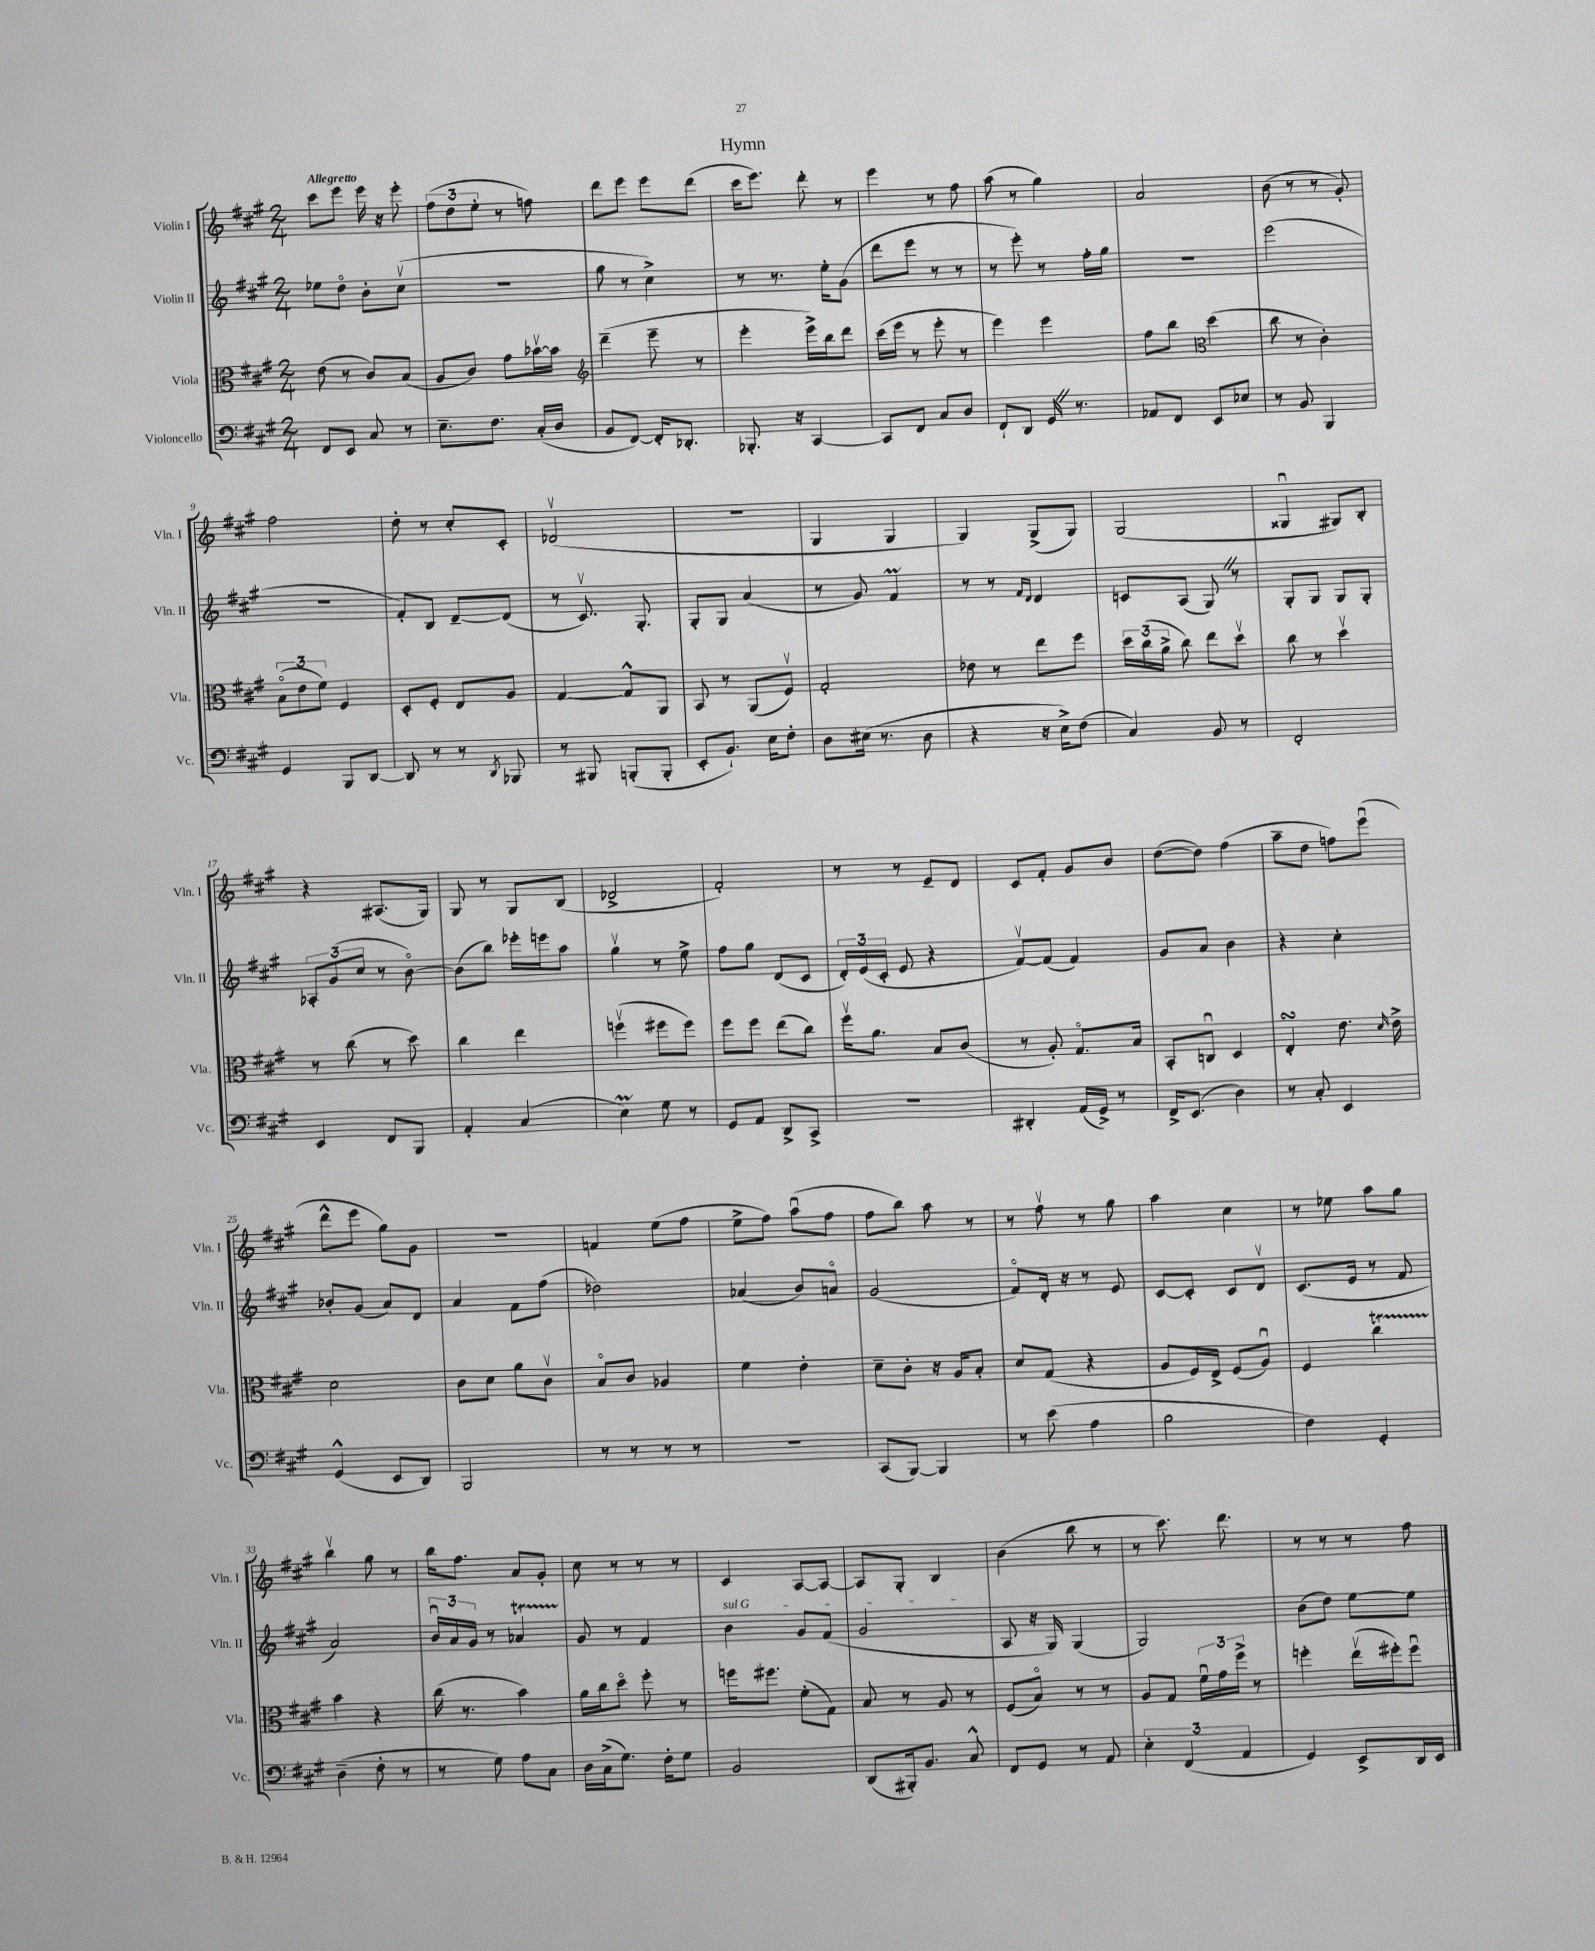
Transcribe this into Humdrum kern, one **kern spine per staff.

**kern	**kern	**kern	**kern
*part4	*part3	*part2	*part1
*staff4	*staff3	*staff2	*staff1
*I"Violoncello	*I"Viola	*I"Violin II	*I"Violin I
*I'Vc.	*I'Vla.	*I'Vln. II	*I'Vln. I
*clefF4	*clefC3	*clefG2	*clefG2
*k[f#c#g#]	*k[f#c#g#]	*k[f#c#g#]	*k[f#c#g#]
*M2/4	*M2/4	*M2/4	*M2/4
=1	=1	=1	=1
!	!	!	!LO:TX:a:B:t=Allegretto
8FF#/L	(8e\	8ee-X\L	8ccc#\L
8EE/J	8r	8dd\J	8eee\J
8C#/	8c#/L)	8b'\L	16eee\
.	.	.	16r
8r	(8B/J	(8cc#v\J	8eee'\
=2	=2	=2	=2
8.E~\L	8A/L	2r	(12ff#\L
.	.	.	12dd\
.	8c#/J)	.	.
.	.	.	12ee'\J
8.F#\J	.	.	.
.	8g#\L	.	8r
(16C#'/LL	[16b-Xv\L	.	8ffn\)
16D/JJ	16b-\JJ]	.	.
=3	=3	=3	=3
*	*clefG2	*	*
8BB/L	(4ddd~\	8gg#\	8ddd\L
[8FF#/J)	.	8r	8eee\J
16FF#'/KL]	8eee~\	4cc#^\)	8eee\L
8.DD-X'/J	.	.	.
.	8r	.	(8ddd\J
=4	=4	=4	=4
8.BBB-X'/	4eee'\	8r	16ccc#\KL
.	.	.	8.eee\J)
.	.	8.r	.
16r	.	.	.
[4CC#/	16eee^\LL)	.	8ddd'\
.	16bb\J	16ee'\KL	.
.	8ddd\J	(8g#\J	8r
=5	=5	=5	=5
8CC#/L]	(16ccc#\LL	8ddd\L	4eee\
.	16eee\JJ	.	.
8FF#/J	8r	8eee\J	.
8C#/L	8eee'\	8r	8r
8D/J	8r	8r	8ff#\
=6	=6	=6	=6
8FF#`/L	4eee\)	8r	(8aa\
8DD/J	.	8eee'\)	8r
16GG#Z/	4eee\	8r	4gg#\)
8.r	.	.	.
.	.	16ff#'\LL	.
.	.	16gg#\JJ	.
=7	=7	=7	=7
8AA-X/L	8ff#\L	2r	2a/
8FF#/J	8bb\J	.	.
*	*clefC3	*	*
8EE/L	(4dd\	.	.
8E-X/J	.	.	.
=8	=8	=8	=8
8r	8cc#\	(2eee\	(8b\
8BB/	8r	.	8r
4BBB/	4c#'\)	.	8r
.	.	.	8g#'/)
!!LO:LB:g=z
=9	=9	=9	=9
4GG#/	(12B\L	2r	2ff#\
.	12e\	.	.
.	12f#\J)	.	.
8BBB/L	4F#/	.	.
[8DD/J	.	.	.
=10	=10	=10	=10
8DD/]	8D'/L	8f#'/L)	8dd'\
8r	8F#'/J	8B/J	8r
8r	8E/L	[8d~/L	8cc#'/L
8qDD/	.	.	.
8BBB-X/	8A/J	(8d/J]	8c#'/J
=11	=11	=11	=11
8r	[4G#/	8r	(2d-Xv/
8BBB#X/	.	8.c#v/)	.
(8BBBn'/L	8G#^^/L]	.	.
.	.	8.G#'/	.
8BBB'/J	8AA/J	.	.
=12	=12	=12	=12
8EE'/L	8BB/	8G#'/L	2r
8.BB`/J)	8r	8G#/J	.
.	(8AA/L	(4a/	.
16E\KL	.	.	.
8F#'\J	8F#v/J)	.	.
=13	=13	=13	=13
8D\L	2G#'/	8r	4G#/
(16E#X\Jk	.	8g#/)	.
8.r	.	.	.
.	.	4f#M/	4G#/
8D\	.	.	.
=14	=14	=14	=14
4r	8e-X\	8r	4G#/)
.	8r	8r	.
.	.	16qqf#/LL	.
.	.	16qqd/JJ	.
16r	8ee\L	4d/	(8G#^/L
16E^\KL)	.	.	.
(8F#\J	8ff#\J	.	8G#/J)
=15	=15	=15	=15
4C#/)	24dd\LL	8cn/L	(2G#/
.	(24cc#\	.	.
.	24a^\JJ	.	.
.	8cc#\)	(8A/J	.
8BB/	8ee\L	8G#Z/)	.
8r	8ddv\J	8r	.
=16	=16	=16	=16
2FF#'/	8cc#\	8G#'/L	4G##Xu/
.	8r	8G#/J	.
.	4ddv\	8G#/L	8G#X/L)
.	.	8G#'/J	8B'/J
!!LO:LB:g=z
=17	=17	=17	=17
4EE/	8r	12A-X'/L	4r
.	.	(12g#/	.
.	(8cc#\	.	.
.	.	12cc#/J	.
8FF#/L	8r	8r	(8.A#X/L
8BBB/J	8dd\)	[8b\)	.
.	.	.	16G#/Jk)
=18	=18	=18	=18
4AA'/	4cc#\	(8b\L]	8G#/
.	.	8bb\J)	8r
(4C#/	4ee\	16eee-X'\LL	8G#/L
.	.	16eeen\J	.
.	.	8aa\J	(8B/J
=19	=19	=19	=19
4EM\)	(4ffnv\	4gg#v\	2d-X^/
8G#\	8ff#X\L	8r	.
8r	8ff#\J)	8ee^\	.
=20	=20	=20	=20
8GG#/L	8ff#\L	8ff#\L	2f#'/)
8AA/J	8ff#\J	8gg#\J	.
8DD^/L	(8ee\L	(8d/L	.
8CC#^/J	8cc#\J)	8c#/J	.
=21	=21	=21	=21
2r	16ff#v\KL	24d'/LL)	8r
.	.	(24e/	.
.	8.a\J	.	.
.	.	24c#'/JJ	.
.	.	8e/	8r
.	8B/L	4r	8e~/L
.	(8c#/J	.	8d/J
=22	=22	=22	=22
4DD#X'/	8r	[8f#v/L)	8c#/L
.	8A'/)	(8f#/J]	8f#'/J
(16AA/LL	8.G#/L	4f#/)	8g#/L
16GG#^/JJ)	.	.	.
8r	.	.	8b/J
.	16B/Jk	.	.
=23	=23	=23	=23
16FF#^/KL	8BB'/L	8g#/L	([8dd\L
(8.EE/J	.	.	.
.	8Cnu/J	8a/J	8dd\J])
4D\)	4D/	4b\	(4ff#\
=24	=24	=24	=24
8r	4EsSSS'/	4r	8aa~\L
8C#'/	.	.	8dd\J
4EE/	8.e\	4cc#'\	8ffn\L)
.	.	.	(8eeeu\J
.	16qqd/	.	.
.	16e^\	.	.
!!LO:LB:g=z
=25	=25	=25	=25
(4GG#^^/	2d\	8b-X'/L	8ddd^^\L
.	.	(8g#/J	8eee\J
8EE/L	.	8a/L)	8gg#\L)
8DD/J)	.	8d/J	8g#\J
=26	=26	=26	=26
2BBB/	8c#\L	4a/	2r
.	8d\J	.	.
.	8a\L	8f#\L	.
.	8c#v\J	(8ff#\J	.
=27	=27	=27	=27
8r	8B/L	2dd-X\)	4fn/
8r	8c#/J	.	.
8r	4A-X/	.	(8ee\L
8r	.	.	8ff#\J
=28	=28	=28	=28
2r	4f#\	(4a-X/	8ee^\L
.	.	.	8ff#\J)
.	4e'\	8b/L)	(8aau\L
.	.	8an/J	8ff#\J
=29	=29	=29	=29
(8CC#/L	8d~\L	(2g#/	8ff#\L
[8BBB/J)	8c#'\J	.	8bb\J)
4BBB/]	16r	.	8aa\
.	16A/KL	.	.
.	8B'/J	.	8r
=30	=30	=30	=30
8r	8d/L	8f#/L)	8r
(8e\	(8G#/J	16d'/Jk	8ff#v\
.	.	16r	.
4A\	4r	8r	8r
.	.	8e/	8gg#\
=31	=31	=31	=31
2B\	8A/L	[8c#/L	4aa\
.	16F#/L)	8c#'/J]	.
.	16E^/JJ	.	.
.	(8F#/L	8c#/L	4cc#\
.	8Au/J)	8dv/J	.
=32	=32	=32	=32
4F#\)	4F#/	(8.c#/L	8r
.	.	.	8ee-X\
.	.	16e/Jk	.
4GG#'/	4cc#t\	8r	8aa\L
.	.	8f#/	8gg#\J
!!LO:LB:g=z
=33	=33	=33	=33
(4D~\	4b\	2a/)	4bbv\
8F#'\	4r	.	8gg#\
8r	.	.	8r
=34	=34	=34	=34
8r	(16cc#\	24bu/LL	16bb\KL
.	.	24a/	.
.	8.r	.	8.ff#\J
.	.	24g#/JJ	.
8G#\)	.	8r	.
8A\L	4b\)	4a-XT/	8a/L
8C#\J	.	.	8g#'/J
=35	=35	=35	=35
16D\LL	16a\LL	8g#/	8cc#\
(16C#^\J	16cc#\J	.	.
8.G#\J)	8dd\J	8r	8r
.	8ff#'\	4f#/	8r
16F#'\KL	.	.	.
8G#\J	8r	.	8r
=36	=36	=36	=36
!	!	!LO:TX:a:i:t=sul G	!
2BB/	16ffn\KL	4b\	4c#/
.	8.ff#X\J	.	.
.	(8f#'\L	8g#/L	[8A/L
.	8G#\J)	(8f#/J	8A/J_
=37	=37	=37	=37
(8DD/L	8B/	2g#/	8A/L]
16BBB#X'/k)	8r	.	8G#'/J
8.BB/J	.	.	.
.	8A/	.	4B/
8C#^^/	8r	.	.
=38	=38	=38	=38
8FF#/L	(8F#/L	8A/	(4b\
8GG#/J	8B/J)	16r	.
.	.	16G#/)	.
8r	8r	(4G#/	8bb\
8AA/	8r	.	8r
=39	=39	=39	=39
6E'\	8A/L	2G#/)	8r
.	8G#/J	.	8.ccc#\)
(6FF#/	.	.	.
.	24f#u\LL	.	.
.	24g#\	.	.
.	.	.	8.ddd\
6AA/	24ff#^\JJ	.	.
.	8r	.	.
=40	=40	=40	=40
4GG#/)	4ffn'\	(8b\L	8r
.	.	8dd\J)	8r
8EE^/L	(16eev\LL	[8ee\L	8r
.	16ff#X'\J)	.	.
16DD/L	8ff#u\J	8ee\J]	8ff#\
16EE/JJ	.	.	.
==	==	==	==
*-	*-	*-	*-
